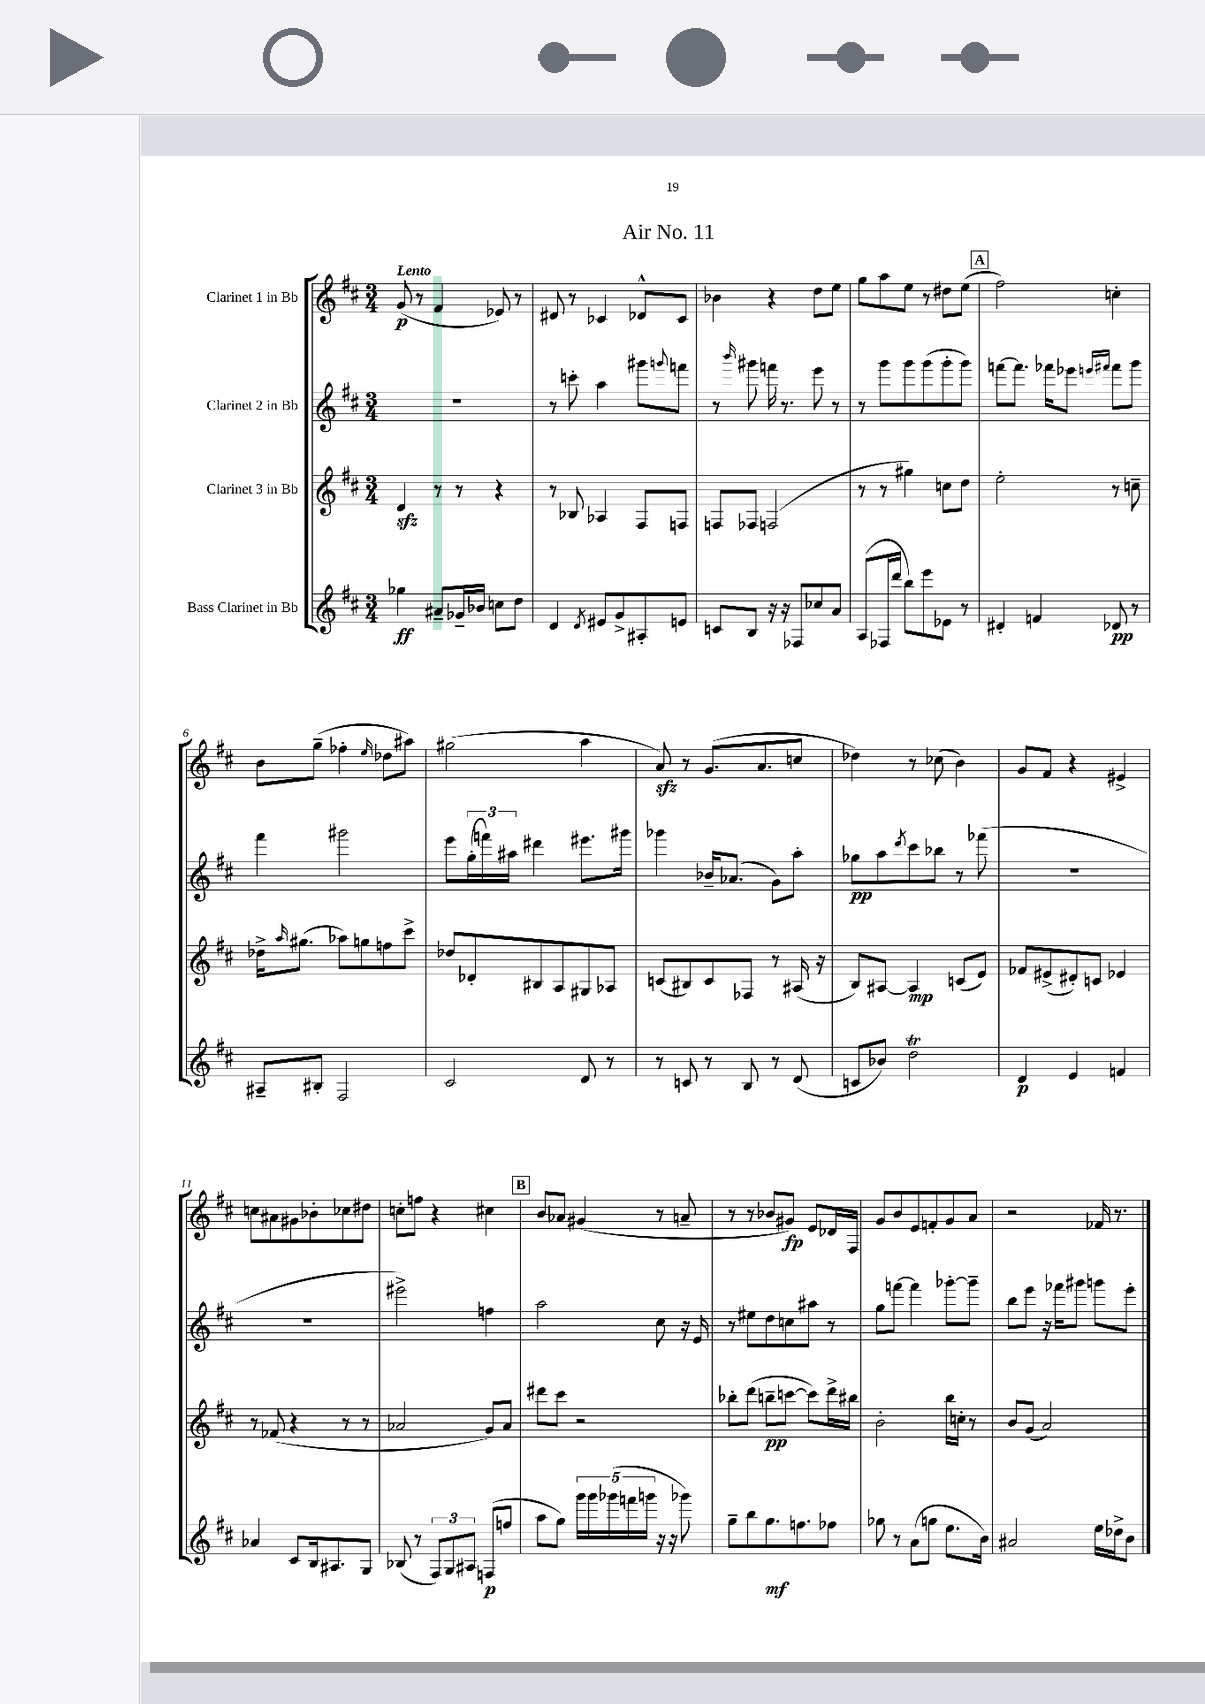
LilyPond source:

\header { title = "Air No. 11" }
<<
\new StaffGroup <<
\new Staff = "s0" \with { instrumentName = "Clarinet 1 in Bb" } {
    \clef treble \key d \major \numericTimeSignature \time 3/4 \tempo "Lento"
    g'8\p( r8 fis'4 ees'8) r8 |
    dis'8 r8 ces'4 des'8-^ ces'8 |
    bes'4 r4 d''8 e''8 |
    g''8 a''8 e''8 r8 dis''8 e''8( |
    \mark \markup { \box "A" } fis''2) c''4-. |
    b'8 g''8--( fes''4-. \grace { e''16 } des''8 ais''8) |
    gis''2( a''4 |
    a'8\sfz) r8 g'8.( a'8. c''8 |
    des''4) r8 ces''8( b'4) |
    g'8 fis'8 r4 eis'4-> |
    c''8 ais'8 gis'8 bes'8-. ces''8 dis''8 |
    c''8-. f''8 r4 cis''4 |
    \mark \markup { \box "B" } b'8 aes'8 gis'4( r8 a'8-- |
    r8 r8 bes'8 gis'8\fp) e'8 des'16 fis16 |
    g'8 b'8 e'8 f'8-. g'8 a'8 |
    r2 fes'16 r8. \bar "|." |
}
\new Staff = "s1" \with { instrumentName = "Clarinet 2 in Bb" } {
    \clef treble \key d \major \numericTimeSignature \time 3/4
    R2. |
    r8 c'''8-. a''4 gis'''8 \appoggiatura { g'''8 } f'''8 |
    r8 \grace { b'''16 } gis'''8 f'''16 r8. e'''8 r8 |
    r8 g'''8 g'''8 g'''8( g'''8-. g'''8) |
    \mark \markup { \box "A" } f'''8~ f'''8. fes'''16 ees'''8 \grace { e'''16 fis'''16 } fis'''8 g'''8 |
    fis'''4 gis'''2 |
    e'''8 \tuplet 3/2 { g''16-.( f'''16) ais''16 } dis'''4 eis'''8. gis'''16 |
    ges'''4 bes'16-- aes'8.( g'8) a''8-. |
    ges''8\pp a''8 \acciaccatura { d'''8 } cis'''8 bes''8 r8 fes'''8( |
    R2. |
    R2. |
    eis'''2->) f''4 |
    \mark \markup { \box "B" } a''2 cis''8 r16 e'16 |
    r8 eis''8 d''8 c''8 ais''8 r8 |
    g''8 f'''8~ f'''4 ges'''8~-. ges'''8-- |
    b''8 e'''8 r16 fes'''16 gis'''8 g'''8 e'''8-. \bar "|." |
}
\new Staff = "s2" \with { instrumentName = "Clarinet 3 in Bb" } {
    \clef treble \key d \major \numericTimeSignature \time 3/4
    d'4\sfz r8 r8 r4 |
    r8 bes8 aes4 fis8 f8 |
    f8 fes8 f2( |
    r8 r8 gis''4) c''8 d''8 |
    \mark \markup { \box "A" } e''2-. r8 c''8-- |
    des''16-> \grace { a''16 } gis''8.( aes''8) g''8 f''8 cis'''8-> |
    des''8 des'8-. bis8 a8 gis8 aes8 |
    c'8( bis8) c'8 fes8 r8 ais16( r16 |
    b8) ais8~ ais4\mp c'8( e'8) |
    fes'8 eis'8->( dis'8-.) c'8 ees'4 |
    r8 fes'8( r4 r8 r8 |
    aes'2 g'8) aes'8 |
    \mark \markup { \box "B" } dis'''8 cis'''8 r2 |
    bes''8-. d'''8( b''8--\pp c'''8~ c'''8) d'''16-> bis''16 |
    b'2-. b''16 c''16-. r8 |
    b'8 g'8( a'2) \bar "|." |
}
\new Staff = "s3" \with { instrumentName = "Bass Clarinet in Bb" } {
    \clef treble \key d \major \numericTimeSignature \time 3/4
    ges''4\ff ais'8-- ges'16-- bes'16 c''8 d''8 |
    d'4 \acciaccatura { d'8 } eis'8 g'8-> ais8-. e'8 |
    c'8 b8 r16 r16 fes8 ces''8 a'8 |
    a8( fes16 d'''16 b''8) e'''8 ees'8 r8 |
    \mark \markup { \box "A" } dis'4-. f'4 des'8\pp r8 |
    ais8-- bis8-. fis2 |
    cis'2 d'8 r8 |
    r8 c'8 r8 b8 r8 d'8( |
    c'8 bes'8) d''2\trill |
    d'4\p e'4 f'4 |
    aes'4 cis'8 b16 ais8. g8 |
    bes8( r8 \tuplet 3/2 { fis8) g8 ais8 } f8\p( f''8 |
    \mark \markup { \box "B" } a''8 g''8) \tuplet 5/4 { g'''16 g'''16 ges'''16( f'''16 g'''16 } r16 r16 ges'''8) |
    g''8-- b''8 g''8.\mf f''8. fes''8 |
    ges''8 r8 a'8( g''8 e''8. b'16) |
    ais'2 e''16 des''16-> b'8 \bar "|." |
}
>>
>>
